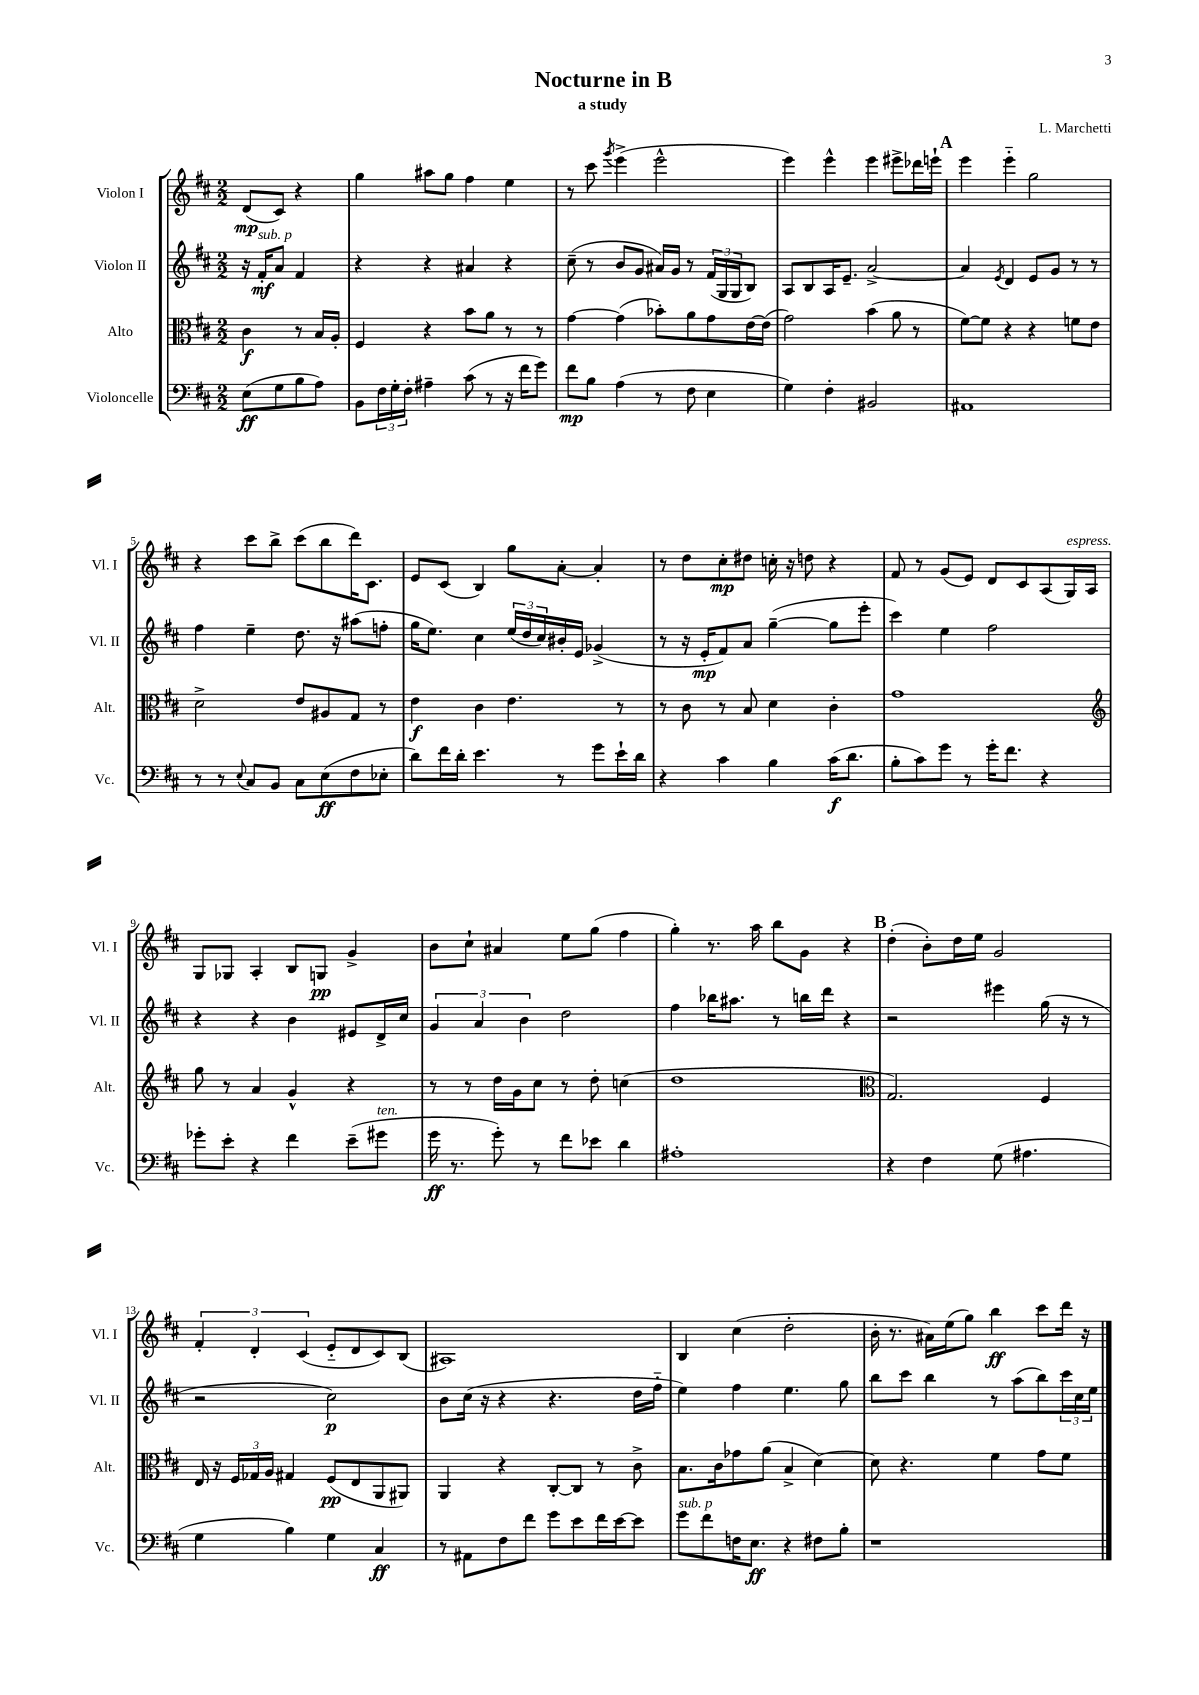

**kern	**dynam	**kern	**dynam	**kern	**dynam	**kern	**dynam
*part4	*part4	*part3	*part3	*part2	*part2	*part1	*part1
*staff4	*staff4	*staff3	*staff3	*staff2	*staff2	*staff1	*staff1
*I"Violoncelle	*	*I"Alto	*	*I"Violon II	*	*I"Violon I	*
*I'Vc.	*	*I'Alt.	*	*I'Vl. II	*	*I'Vl. I	*
*clefF4	*	*clefC3	*	*clefG2	*	*clefG2	*
*k[f#c#]	*	*k[f#c#]	*	*k[f#c#]	*	*k[f#c#]	*
*M2/2	*	*M2/2	*	*M2/2	*	*M2/2	*
=	=	=	=	=	=	=	=
(8E\L	ff	4c#\	f	16r	.	(8d/L	mp
!	!	!	!	!LO:TX:a:i:t=sub. p	!	!	!
.	.	.	.	16f#'/KL	mf	.	.
8G\	.	.	.	8a/J	.	8c#/J)	.
8B\	.	8r	.	4f#/	.	4r	.
8A\J)	.	16B/LL	.	.	.	.	.
.	.	16A'/JJ	.	.	.	.	.
=1	=1	=1	=1	=1	=1	=1	=1
8BB\L	.	4F#/	.	4r	.	4gg\	.
24F#\L	.	.	.	.	.	.	.
24G'\	.	.	.	.	.	.	.
24F#'\JJ	.	.	.	.	.	.	.
4A#X~\	.	4r	.	4r	.	8aa#X\L	.
.	.	.	.	.	.	8gg\J	.
(8c#\	.	8b\L	.	4a#X/	.	4ff#\	.
8r	.	8a\J	.	.	.	.	.
16r	.	8r	.	4r	.	4ee\	.
16f#\KL	.	.	.	.	.	.	.
8g\J)	.	8r	.	.	.	.	.
=2	=2	=2	=2	=2	=2	=2	=2
8f#\L	mp	[4g\	.	(8cc#~\	.	8r	.
8B\J	.	.	.	8r	.	8ccc#\	.
.	.	.	.	.	.	8qggg/	.
(4A\	.	(4g\]	.	8b/L	.	(4eee^\	.
.	.	.	.	8g/J	.	.	.
8r	.	8b-X'\L)	.	16a#X/LL)	.	2eee^^\	.
.	.	.	.	16g/JJ	.	.	.
8F#\	.	8a\	.	8r	.	.	.
4E\	.	8g\	.	(24f#/LL	.	.	.
.	.	.	.	24G/	.	.	.
.	.	.	.	24G/J	.	.	.
.	.	[16e\L	.	8B/J)	.	.	.
.	.	(16e\JJ]	.	.	.	.	.
=3	=3	=3	=3	=3	=3	=3	=3
4G\)	.	2g\)	.	8A/L	.	4eee\)	.
.	.	.	.	8B/	.	.	.
4F#'\	.	.	.	16A/K	.	4eee^^\	.
.	.	.	.	8.e~/J	.	.	.
2BB#X/	.	(4b\	.	[2a^/	.	4eee\	.
.	.	8a\	.	.	.	8eee#X^\L	.
.	.	8r	.	.	.	16ddd-X\L	.
.	.	.	.	.	.	16eeen`\JJ	.
!!LO:REH:place=s1:t=A
=4	=4	=4	=4	=4	=4	=4	=4
1AA#X	.	[8f#\L)	.	4a/]	.	4eee\	.
.	.	8f#\J]	.	.	.	.	.
.	.	.	.	8qe/	.	.	.
.	.	4r	.	4d/	.	4eee\	.
.	.	4r	.	8e/L	.	2gg\	.
.	.	.	.	8g/J	.	.	.
.	.	8fn\L	.	8r	.	.	.
.	.	8e\J	.	8r	.	.	.
!!LO:LB:g=z
=5	=5	=5	=5	=5	=5	=5	=5
8r	.	2d^\	.	4ff#\	.	4r	.
8r	.	.	.	.	.	.	.
8qqE/	.	.	.	.	.	.	.
8C#/L	.	.	.	4ee~\	.	8ccc#\L	.
8BB/J	.	.	.	.	.	8bb^\J	.
8C#\L	.	8e/L	.	8.dd\	.	(8ccc#\L	.
(8E\	ff	8A#X/	.	.	.	8bb\	.
.	.	.	.	16r	.	.	.
8F#\	.	8G/J	.	(8aa#X\L	.	16ddd\K)	.
.	.	.	.	.	.	8.c#\J	.
8E-X'\J	.	8r	.	8ffn'\J	.	.	.
=6	=6	=6	=6	=6	=6	=6	=6
8d\L)	.	4e\	f	16gg\KL	.	8e/L	.
.	.	.	.	8.ee\J)	.	.	.
16f#\L	.	.	.	.	.	(8c#/J	.
16d'\JJ	.	.	.	.	.	.	.
4.e\	.	4c#\	.	4cc#\	.	4B/)	.
.	.	4.e\	.	(24ee/LL	.	8gg\L	.
.	.	.	.	24dd/	.	.	.
.	.	.	.	24cc#/)	.	.	.
8r	.	.	.	16b#X'/	.	[8a'\J	.
.	.	.	.	16e/JJ	.	.	.
8g\L	.	.	.	(4g-X^/	.	4a'/]	.
16e`\L	.	8r	.	.	.	.	.
16d\JJ	.	.	.	.	.	.	.
=7	=7	=7	=7	=7	=7	=7	=7
4r	.	8r	.	8r	.	8r	.
.	.	8c#\	.	16r	.	8dd\L	.
.	.	.	.	16e'/KL	mp	.	.
4c#\	.	8r	.	8f#/)	.	8cc#'\	mp
.	.	8B/	.	8a/J	.	8dd#X\J	.
4B\	.	4d\	.	([4gg~\	.	16ccn'\	.
.	.	.	.	.	.	16r	.
.	.	.	.	.	.	8ddn\	.
(16c#\KL	f	4c#'\	.	8gg\L]	.	4r	.
8.d\J	.	.	.	.	.	.	.
.	.	.	.	8eee'\J	.	.	.
=8	=8	=8	=8	=8	=8	=8	=8
8B'\L	.	1g	.	4ccc#\)	.	8f#/	.
8c#\)	.	.	.	.	.	8r	.
8g\J	.	.	.	4ee\	.	(8g/L	.
8r	.	.	.	.	.	8e/J)	.
16g'\KL	.	.	.	2ff#\	.	8d/L	.
8.f#\J	.	.	.	.	.	.	.
.	.	.	.	.	.	8c#/	.
4r	.	.	.	.	.	(8A/	.
!	!	!	!	!	!	!LO:TX:a:i:t=espress.	!
.	.	.	.	.	.	16G/L)	.
.	.	.	.	.	.	16A/JJ	.
!!LO:LB:g=z
=9	=9	=9	=9	=9	=9	=9	=9
*	*	*clefG2	*	*	*	*	*
8g-X'\L	.	8gg\	.	4r	.	8G/L	.
8e'\J	.	8r	.	.	.	8G-X/J	.
4r	.	4a/	.	4r	.	4A'/	.
4f#\	.	4g^^/	.	4b\	.	8B/L	.
.	.	.	.	.	.	8Gn/J	pp
(8e~\L	.	4r	.	8e#X/L	.	4g^/	.
!LO:TX:a:i:t=ten.	!	!	!	!	!	!	!
8g#X\J	.	.	.	16d^/L	.	.	.
.	.	.	.	16cc#/JJ	.	.	.
=10	=10	=10	=10	=10	=10	=10	=10
16g\	ff	8r	.	6g/	.	8b\L	.
8.r	.	.	.	.	.	.	.
.	.	8r	.	.	.	8cc#`\J	.
.	.	.	.	6a/	.	.	.
8g'\)	.	16dd\LL	.	.	.	4a#X/	.
.	.	16g\J	.	.	.	.	.
.	.	.	.	6b\	.	.	.
8r	.	8cc#\J	.	.	.	.	.
8f#\L	.	8r	.	2dd\	.	8ee\L	.
8e-X\J	.	8dd'\	.	.	.	(8gg\J	.
4d\	.	(4ccn\	.	.	.	4ff#\	.
=11	=11	=11	=11	=11	=11	=11	=11
1A#X'	.	1dd	.	4ff#\	.	4gg'\)	.
.	.	.	.	16bb-X\KL	.	8.r	.
.	.	.	.	8.aa#X\J	.	.	.
.	.	.	.	.	.	16aa\	.
.	.	.	.	8r	.	8bb\L	.
.	.	.	.	16bbn\LL	.	8g\J	.
.	.	.	.	16ddd\JJ	.	.	.
.	.	.	.	4r	.	4r	.
!!LO:REH:place=s1:t=B
=12	=12	=12	=12	=12	=12	=12	=12
*	*	*clefC3	*	*	*	*	*
4r	.	2.G/)	.	2r	.	(4dd'\	.
4F#\	.	.	.	.	.	8b'\L)	.
.	.	.	.	.	.	16dd\L	.
.	.	.	.	.	.	16ee\JJ	.
(8G\	.	.	.	4eee#X\	.	2g/	.
4.A#X\	.	.	.	.	.	.	.
.	.	4F#/	.	(16gg\	.	.	.
.	.	.	.	16r	.	.	.
.	.	.	.	8r	.	.	.
!!LO:LB:g=z
=13	=13	=13	=13	=13	=13	=13	=13
4G\	.	16E/	.	2r	.	6f#'/	.
.	.	16r	.	.	.	.	.
.	.	24F#/LL	.	.	.	.	.
.	.	24G-X/	.	.	.	6d'/	.
.	.	24A/JJ	.	.	.	.	.
4B\)	.	4G#X/	.	.	.	.	.
.	.	.	.	.	.	(6c#/	.
4G\	.	(8F#/L	pp	2cc#\)	p	8e/L	.
.	.	8E/	.	.	.	8d/	.
4C#/	ff	8AA/	.	.	.	8c#/)	.
.	.	8AA#X/J)	.	.	.	(8B/J	.
=14	=14	=14	=14	=14	=14	=14	=14
8r	.	4AA/	.	8b\L	.	1A#X)	.
8AA#X\L	.	.	.	(16cc#\Jk	.	.	.
.	.	.	.	16r	.	.	.
8F#\	.	4r	.	4r	.	.	.
8f#\J	.	.	.	.	.	.	.
8g\L	.	[8C#'/L	.	4.r	.	.	.
8e\	.	8C#/J]	.	.	.	.	.
16f#\L	.	8r	.	.	.	.	.
[16e\J	.	.	.	.	.	.	.
8e\J]	.	8c#^\	.	16dd\LL	.	.	.
.	.	.	.	16ff#\JJ	.	.	.
=15	=15	=15	=15	=15	=15	=15	=15
!LO:TX:a:i:t=sub. p	!	!	!	!	!	!	!
8g\L	.	8.B\L	.	4ee\)	.	4B/	.
8f#\	.	.	.	.	.	.	.
.	.	16c#\k	.	.	.	.	.
16Fn\K	.	8g-X\	.	4ff#\	.	(4cc#\	.
8.E\J	ff	.	.	.	.	.	.
.	.	(8a\J	.	.	.	.	.
4r	.	4B^/	.	4.ee\	.	2dd'\	.
8F#X\L	.	[4d\)	.	.	.	.	.
8B'\J	.	.	.	8gg\	.	.	.
=16	=16	=16	=16	=16	=16	=16	=16
1r	.	8d\]	.	8bb\L	.	16b'\	.
.	.	.	.	.	.	8.r	.
.	.	4.r	.	8ccc#\J	.	.	.
.	.	.	.	4bb\	.	16a#X\LL)	.
.	.	.	.	.	.	(16ee\J	.
.	.	.	.	.	.	8gg\J)	.
.	.	4f#\	.	8r	.	4bb\	ff
.	.	.	.	(8aa\L	.	.	.
.	.	8g\L	.	8bb\)	.	8ccc#\L	.
.	.	8f#\J	.	24ccc#\L	.	16ddd\Jk	.
.	.	.	.	24cc#\	.	.	.
.	.	.	.	.	.	16r	.
.	.	.	.	24ee\JJ	.	.	.
==	==	==	==	==	==	==	==
*-	*-	*-	*-	*-	*-	*-	*-
